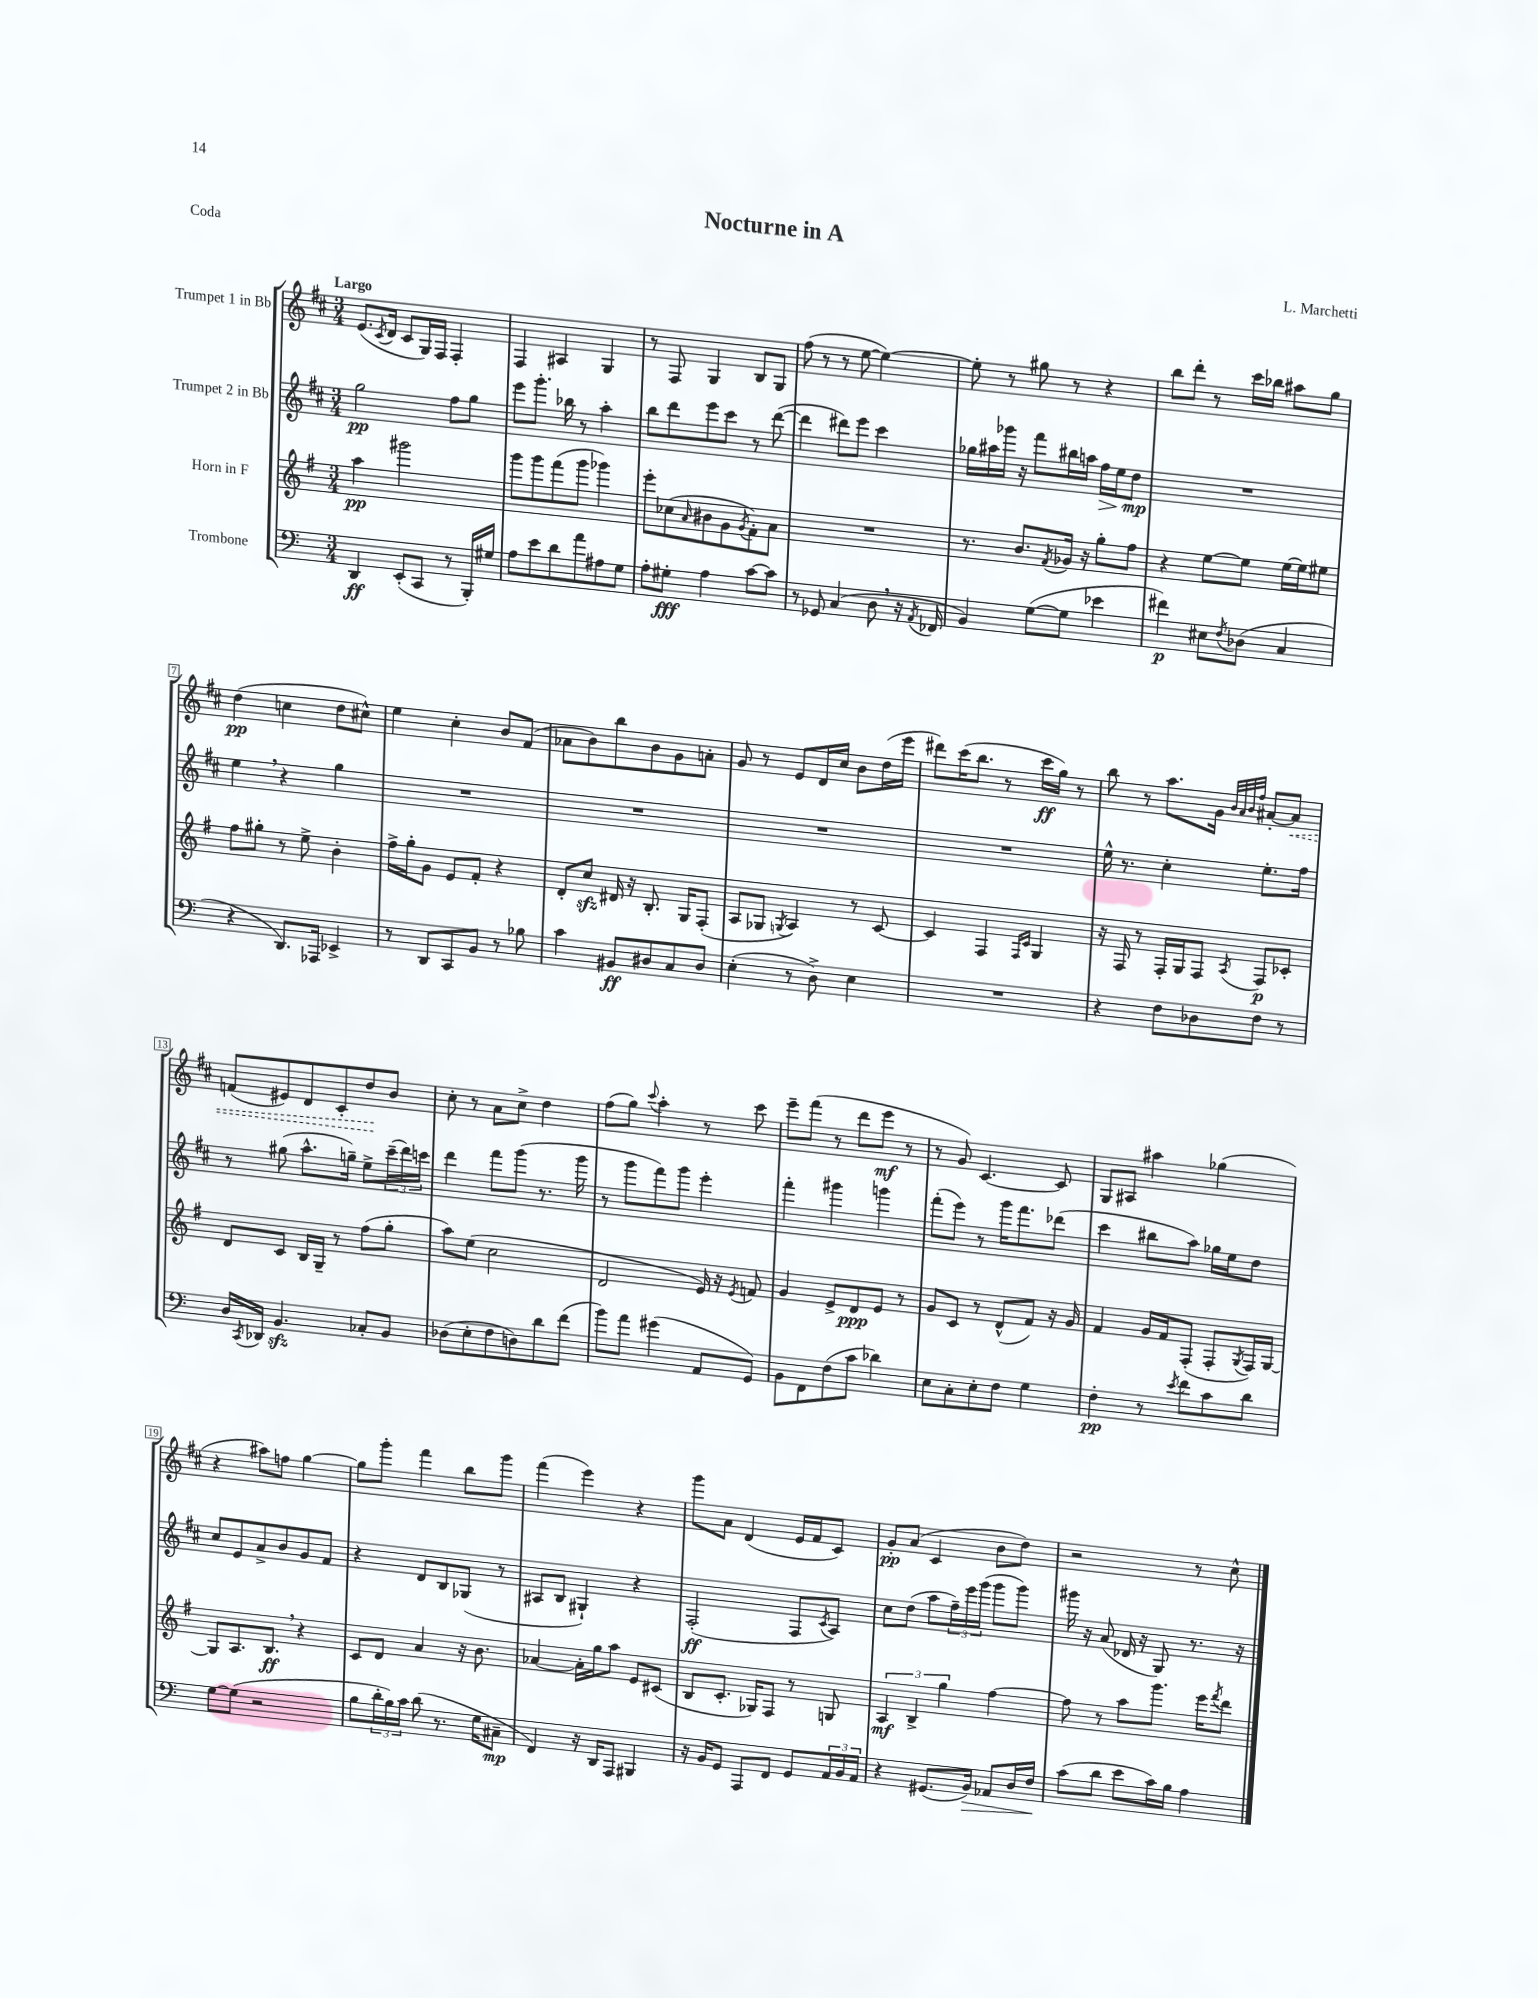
\header { title = "Nocturne in A" composer = "L. Marchetti" piece = "Coda" }
<<
\new StaffGroup <<
\new Staff = "s0" \with { instrumentName = "Trumpet 1 in Bb" } {
    \clef treble \key d \major \numericTimeSignature \time 3/4 \tempo "Largo"
    e'8.( \acciaccatura { cis'8 } d'16 cis'8 g16) fis16 fis4-. |
    fis4 ais4 g4 |
    r8 fis8 g4 b8 g8 |
    fis''8( r8 r8 e''8~ e''4~) |
    e''8-. r8 gis''8 r8 r4 |
    b''8 d'''8-. r8 cis'''16 bes''16 ais''8 g''8 |
    d''4\pp( c''4 d''8 cis''8-^) |
    e''4 cis''4-. b'8 fis'8( |
    aes'8 b'8) b''8 b'8 g'8 a'8-. |
    g'8 r8 e'8 d'16 cis''16 b'8 d''16( e'''16 |
    dis'''8) cis'''16( b''8. r8 cis'''16\ff g''16) r8 |
    b''8 r8 a''8. g'16 \grace { b'32 a'32 b'32 fis''32 } ais'8~-. \once \override Hairpin.style = #'dashed-line ais'8\< |
    f'8( eis'8) d'8 cis'8-. d''8\! b'8 |
    cis''8-. r8 a'8 cis''8-> d''4 |
    fis''8( g''8) \appoggiatura { cis'''8 } a''4-. r8 cis'''8 |
    e'''8-- fis'''8( r8 d'''8 e'''8\mf r8 |
    r8 g'8) cis'4.~ cis'8 |
    g8 ais8 ais''4 ges''4( |
    r4 ais''8) f''8 g''4~ |
    g''8 g'''8-. fis'''4 b''8 g'''8 |
    fis'''4( e'''4) r4 |
    g'''8 a'8 d'4( e'16 fis'16 cis'8) |
    g'8-.\pp a'8( cis'4 b'8 d''8) |
    r2 r8 cis''8-^ \bar "|." |
}
\new Staff = "s1" \with { instrumentName = "Trumpet 2 in Bb" } {
    \clef treble \key d \major \numericTimeSignature \time 3/4
    g''2\pp fis''8 g''8 |
    e'''8 g'''8.-. bes''16 r8 a''4-. |
    b''8 d'''8 e'''8 cis'''8 r8 d'''8~( |
    d'''4 dis'''8) e'''8 cis'''4 |
    ges''16 ais''16 ges'''16 r16 fis'''8 bis''16 a''16 fis''16\> e''16 d''8\mp\! |
    R2. |
    e''4 \breathe r4 g''4 |
    R2. |
    R2. |
    R2. |
    R2. |
    e''16-^ r8. cis''4-. e''8.-. fis''16 |
    r8 gis''8( a''8.-^ g''16--) e''8-> \tuplet 3/2 { cis'''16--( d'''16) c'''16 } |
    d'''4 fis'''8 g'''8( r8. g'''16 |
    r8 g'''8 fis'''8) g'''8 e'''4-. |
    fis'''4-. gis'''4 g'''4 |
    fis'''8-.( e'''8) r8 g'''16 fis'''8. des'''8( |
    cis'''4 bis''8 a''8) ges''16 e''16 d''8 |
    cis''8 e'8 a'8-> b'8 g'8 fis'8 |
    r4 d'8 b8 ges8( r8 |
    ais8 b8 gis4-!) r4 |
    fis2-.\ff( fis8 \acciaccatura { cis'8 } a8) |
    cis''8 d''8( a''8 \tuplet 3/2 { fis''16--) e'''16 g'''16( } g'''8 g'''8) |
    gis'''16 r16 a'8( des'16 r16 g8) r8. r16 \bar "|." |
}
\new Staff = "s2" \with { instrumentName = "Horn in F" } {
    \clef treble \key g \major \numericTimeSignature \time 3/4
    a''4\pp gis'''2 |
    g'''8 g'''8 fis'''8( g'''8 ges'''4) |
    e'''8-. ces''8( \grace { a'16 } bis'8 g'8 \acciaccatura { g'8 } fis'8-.) a'8 |
    R2. |
    r8. b'8. \acciaccatura { fis'8 } ges'16 r16 g''8-. fis''8 |
    r4 e''8~ e''8 e''16~ e''16 eis''8 |
    fis''8 gis''8-. r8 e''8-> b'4-. |
    fis''16-> g''16-. g'8 e'8 fis'8-. r4 |
    d'8-. c''8\sfz dis'16 r16 b8.-. g16 fis8-.( |
    a8 ges8 \acciaccatura { g8 } a4) r8 c'8~ |
    c'4 fis4 \grace { fis16 c'16 } g4 |
    r16 fis16 r8 fis16-. g16 fis8 \acciaccatura { a8 } fis8\p ces'8-. |
    d'8 c'8 b16 g16-- r8 fis''8( g''8-. |
    a''8) e''8( c''2 |
    d'2 e'16) r16 \acciaccatura { e'8 } f'8 |
    g'4 e'8-> d'8\ppp e'8 r8 |
    g'8 c'8 r8 d'8-^( fis'8) r16 g'16 |
    fis'4 g'16 fis'16 fis8-.( fis8-. \acciaccatura { g8 } fis16) g16~ |
    g8 a8. b8.\ff \breathe r4 |
    c'8 d'8 a'4 r16 b'8. |
    aes'4~ aes'16-. g''16 a''8 e'8 cis'8( |
    b8 c'8.-. ges16) fis8 r8 g8 |
    \tuplet 3/2 { a4\mf b4-> g''4 } fis''4~ |
    fis''8 r8 a''8 g'''8. e'''16 \acciaccatura { fis'''8 } d'''8 \bar "|." |
}
\new Staff = "s3" \with { instrumentName = "Trombone" } {
    \clef bass \key c \major \numericTimeSignature \time 3/4
    d,4\ff e,8-.( c,8 r8 b,,16-.) gis16 |
    a8 e'8 d'8 a'8 ais8 g8 |
    a8-. gis8-.\fff a4 c'8~ c'8 |
    r8 ges,8 c4( d8 \breathe r16 \acciaccatura { a,8 } fes,16 |
    b,4) g8~( g8 ees'4 |
    fis'4\p) eis8 \acciaccatura { f8 } des8( c4 |
    r4 d,8.) aes,,16 ees,4-> |
    r8 d,8 c,8 b,8 r8 bes8 |
    c'4 bis,8\ff dis8 c8 dis8 |
    e4-.( r8 d8->) e4 |
    R2. |
    r4 f8 des8 f8 r8 |
    d16 \acciaccatura { c,8 } des,16 b,4.\sfz ces8-. b,8 |
    des8( e8-. f8 d8) d'8 f'8( |
    b'8) a'8 gis'4( a,8 g,8) |
    b,8 f,8 f8( c'8 des'4) |
    e8 c8-. e8-. f8 g4 |
    f4-.\pp r8 \acciaccatura { e'8 } f'8 c'8 d'8 |
    g8~ g8( r2 |
    b8 \tuplet 3/2 { d'16-. b16) c'16 } d'8( r8. g16 cis8--\mp |
    f,4) r16 d,16 a,,8 bis,,4 |
    r16 b,16 g,8 a,,8 f,8 g,8 \tuplet 3/2 { a,16 b,16 a,16 } |
    r4 gis,8.( b,16\>) aes,8 d16 f16\! |
    c'8( d'8 e'8 c'16) b16 a4 \bar "|." |
}
>>
>>
\layout { \context { \Score \override BarNumber.stencil = #(make-stencil-boxer 0.1 0.3 ly:text-interface::print) } }
